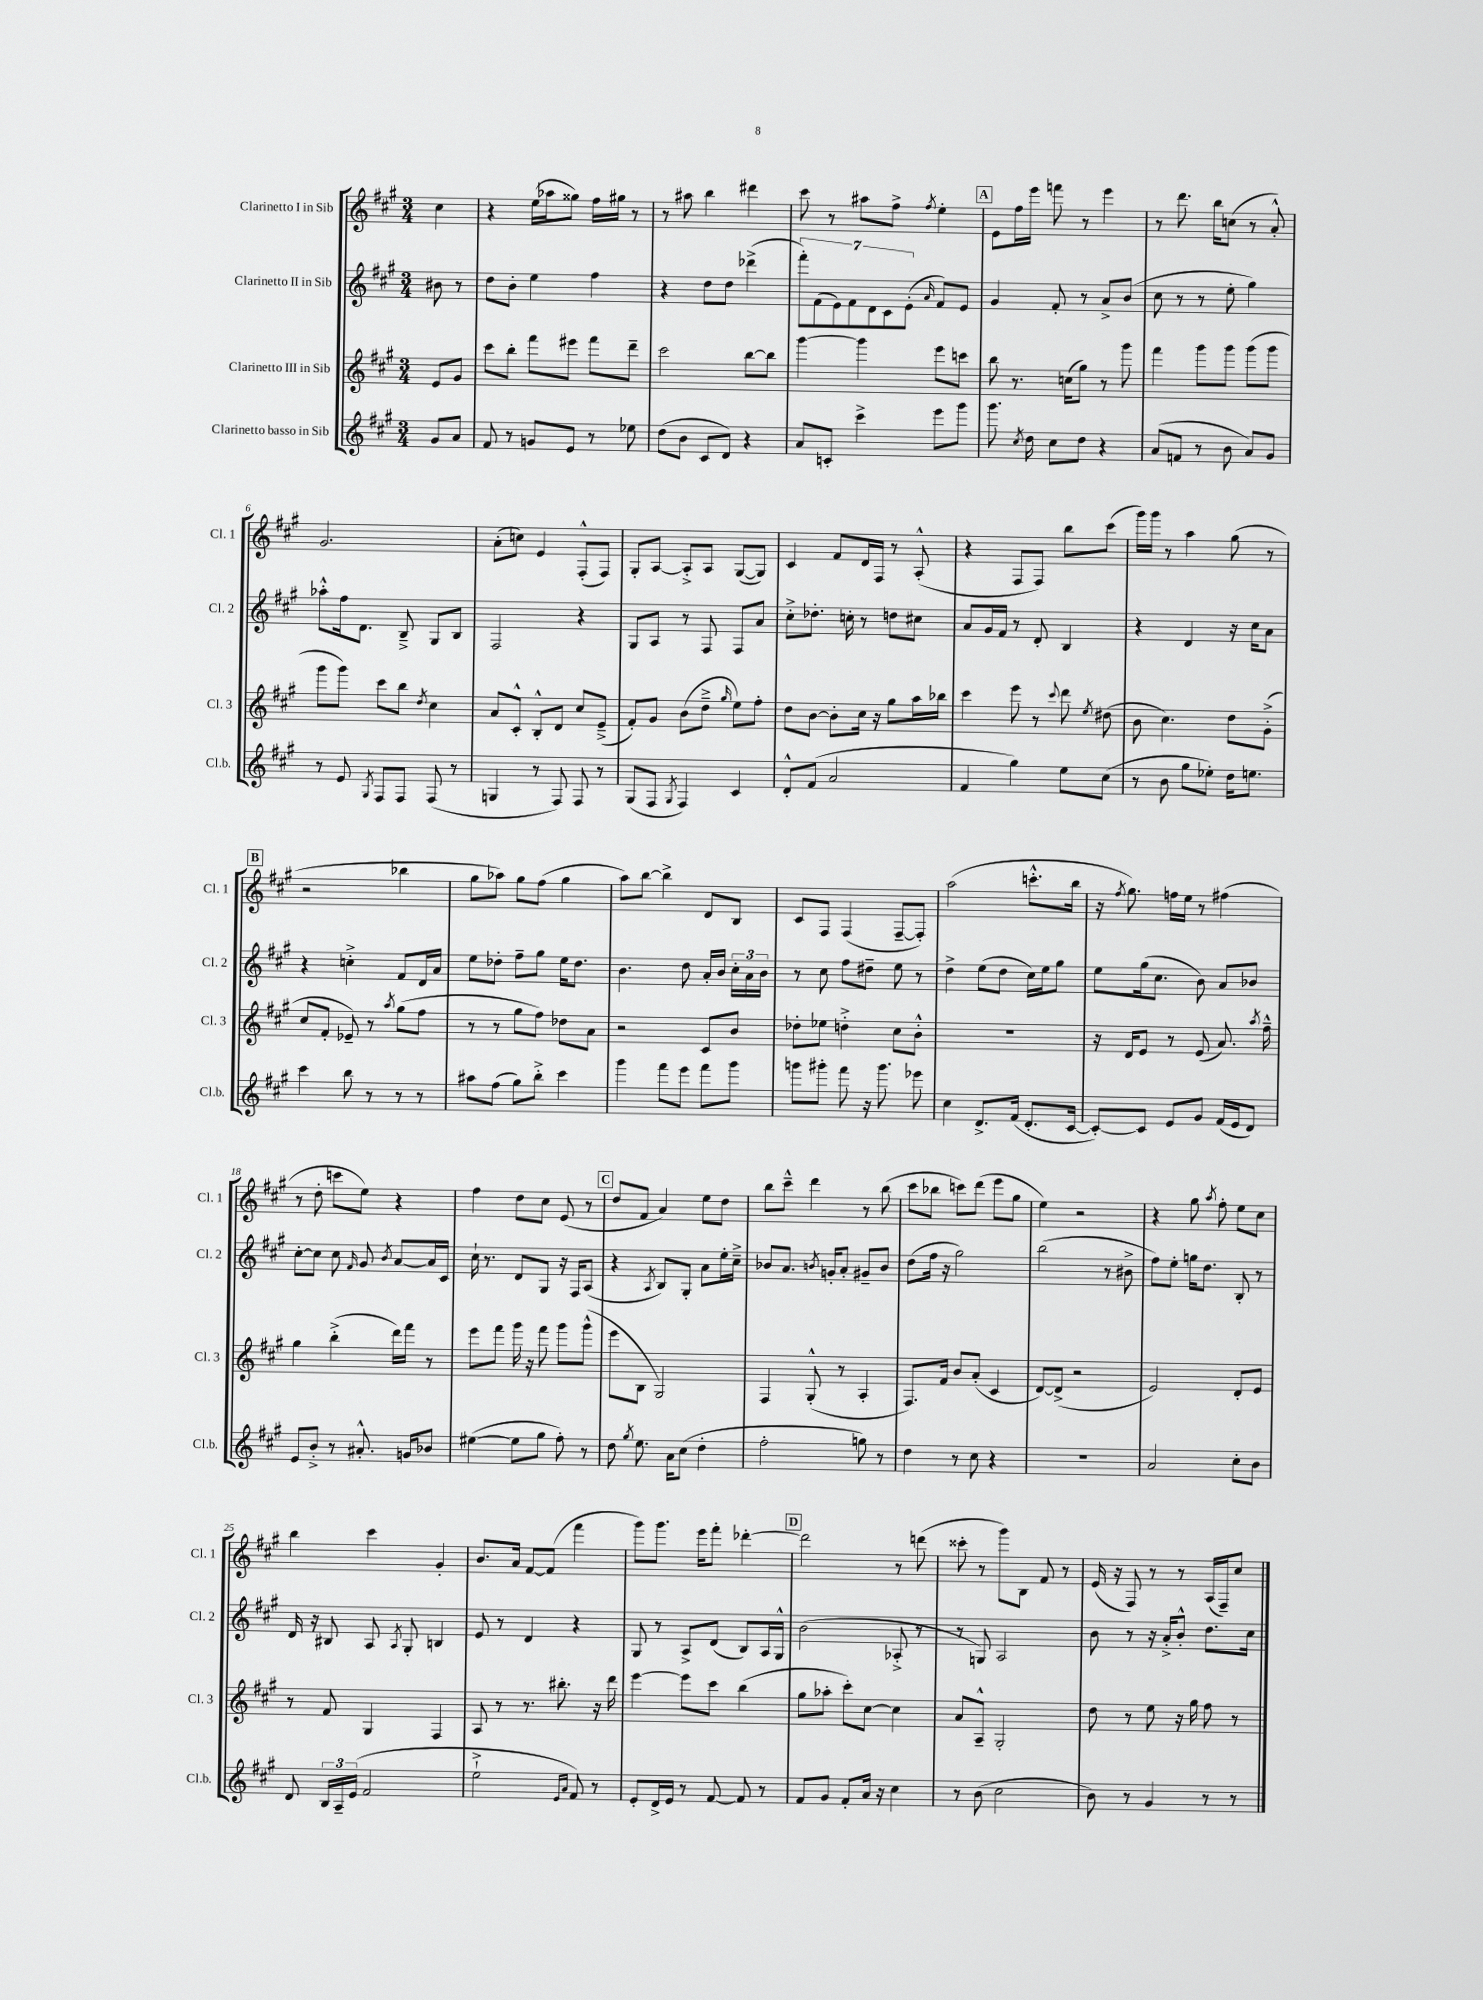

**kern	**kern	**kern	**kern
*staff4	*staff3	*staff2	*staff1
*clefG2	*clefG2	*clefG2	*clefG2
*k[f#c#g#]	*k[f#c#g#]	*k[f#c#g#]	*k[f#c#g#]
*M3/4	*M3/4	*M3/4	*M3/4
8g#/L	8e/L	8b#\	4cc#\
8a/J	8g#/J	8r	.
=	=	=	=
8f#/	8ccc#\L	8dd\L	4r
8r	8bb'\J	8b'\J	.
8g/L	8fff#\L	4ee\	(16ee\LL
.	.	.	16aa-\J
8e/J	8eee#\J	.	8gg##\J)
8r	8fff#\L	4ff#\	16ff#\LL
.	.	.	16gg#\JJ
8ee-\	8ddd~\J	.	8r
=	=	=	=
(8dd\L	2ccc#\	4r	8r
8b\J	.	.	8aa#\
8c#/L	.	8dd\L	4bb\
8d/J)	.	8dd\J	.
4r	[8bb\L	(4ddd-^\	4ddd#\
.	8bb\]J	.	.
=	=	=	=
8a/L	[4ggg#\	14fff#'\L)	8ccc#\
.	.	(14f#\	.
8c'/J	.	.	8r
.	.	14e\)	.
.	.	14f#\	.
4ccc#^\	4ggg#\]	.	8aa#\L
.	.	14d\	.
.	.	14c#\	.
.	.	.	8ff#^\J
.	.	(14e'\J	.
.	.	16qqa/	8qff#/
8eee\L	8eee\L	8f#/L)	4ee'\
8ggg#\J	8ccc\J	8e/J	.
=	=	=	=
8.ggg#\	8bb\	4g#/	8e\L
.	8.r	.	16ff#\L
8qcc#/	.	.	.
16dd\	.	.	16eee\JJ
8cc#\L	.	8f#'/	8fff\
.	(16cc\LK	.	.
8dd\J	8gg#\J)	8r	8r
4r	8r	8a^/L	4eee\
.	8ggg#\	(8b/J	.
=	=	=	=
(8a/L	4fff#\	8cc#\	8r
8f/J	.	8r	8.ddd\
8r	8ggg#\L	8r	.
.	.	.	16bb\LK
8b\	8ggg#\J	8ee'\	(8cc\J
8a/L)	(8ggg#\L	4gg#\)	8r
8g#/J	8ggg#\J	.	8a'^^/)
=	=	=	=
8r	8ggg#\L	8aa-'^^\L	2.g#/
8e/	8ggg#\J)	16ff#\k	.
.	.	8.d\J	.
8qG#/	.	.	.
8F#/L	8ccc#\L	.	.
8F#/J	8bb\J	8B~^/	.
.	8qdd/	.	.
(8F#/	4cc#\	8G#/L	.
8r	.	8B/J	.
=	=	=	=
4G/	8a/L	2F#/	(8a'\L
.	8c#'^^/J	.	8cc\J)
8r	8B'^^/L	.	4e/
8F#/)	8d/J	.	.
8F#/	8cc#/L	4r	(8F#'^^/L
8r	(8e~^/J	.	8F#/J)
=	=	=	=
(8G#/L	8f#'/L)	8G#/L	8G#'/L
8F#/J	8g#/J	8A/J	[8A/J
8qG#/	.	.	.
4F#/)	(8b\L	8r	8A'^/]L
.	8dd~^\J	8F#/	8A/J
.	16qqgg#/	.	.
4c#/	8ee\L)	8F#/L	([8G#/L
.	8ff#'\J	8a/J	8G#/]J)
=	=	=	=
8d'^^/L	8dd\L	8cc#'^\L	4c#/
(8f#/J	[8b\J	8.dd-'\J	.
2a/	8b'\]L	.	8f#/L
.	.	16cc'\	.
.	16cc#\Jk	8r	16d/L
.	16r	.	16F#/JJ
.	8gg#\L	8dd\L	8r
.	16aa\L	8cc#\J	(8A'^^/
.	16bb-\JJ	.	.
=	=	=	=
4f#/	4ccc#\	8a/L	4r
.	.	16g#/L	.
.	.	16f#/JJ	.
4gg#\)	8eee\	8r	8F#/L
.	8r	8d'/	8F#/J)
.	8qqccc#/	.	.
8ee\L	8ddd\	4B/	8bb\L
.	8qee/	.	.
(8cc#\J	(8dd#\	.	(8ccc#\J
=	=	=	=
8r	8b\	4r	16ggg#\LL)
.	.	.	16ggg#\JJ
8b\	4.cc#\)	.	8r
8gg#\L	.	4d/	4aa\
8ee-'\J)	.	.	.
16dd\LK	8dd\L	16r	(8gg#\
8.ee\J	.	16cc#\LK	.
.	(8g#'^\J	8a\J	8r
=	=	=	=
4ccc#\	8cc#/L	4r	2r
.	8f#'/J	.	.
8bb\	8e-~/)	4cc'^\	.
8r	8r	.	.
.	8qaa/	.	.
8r	(8gg#\L	8f#/L	4bb-\
8r	8ff#\J	16d/L	.
.	.	16a/JJ	.
=	=	=	=
8aa#\L	8r	8ee\L	8gg#\L
(8ff#\J	8r	8dd-'\J	8aa-\J)
8gg#\L)	8gg#\L	8ff#~\L	8gg#\L
8bb'^\J	8ff#\J)	8gg#\J	(8ff#\J
4ccc#\	8dd-\L	16ee\LK	4gg#\
.	.	8.dd-\J	.
.	8a\J	.	.
=	=	=	=
4ggg#\	2r	4.b\	8aa\L)
.	.	.	[8bb\J
8fff#\L	.	.	4bb^\]
8eee\J	.	8dd\	.
8fff#\L	8c#/L	16a'/LL	8d/L
.	.	16b/JJ	.
8ggg#\J	8b/J	24cc#'\LL	8B/J
.	.	24a\	.
.	.	24b\JJ	.
=	=	=	=
8ggg\L	8dd-'\L	8r	8c#/L
8ggg#'\J	8ee-\J	8cc#\	8F#/J
8fff#\	4dd'^\	8ff#\L	(4F#/
16r	.	8dd#~\J	.
8.ggg#\	.	.	.
.	8cc#\L	8ee\	[8F#~/L
8eee-\	8b'^^\J	8r	8F#'/]J)
=	=	=	=
4cc#\	2.r	4dd^\	(2aa\
8.d^/L	.	(8ee\L	.
.	.	8dd\J	.
(16f#/Jk	.	.	.
8.d'/L	.	16cc#\LL)	8.ccc'^^\L
.	.	16ee\J	.
.	.	8gg#\J	.
[16c#/Jk	.	.	16bb\Jk
=	=	=	=
8c#'/_L)	16r	8ee\L	16r
.	.	.	8qff#/
.	16d/LK	.	8.gg#\)
8c#/]J	8e/J	(16gg#\k	.
.	.	8.cc#\J	.
8e/L	8r	.	16ff\LL
.	.	.	16ee\JJ
8g#/J	(8e/	8b\)	8r
(16f#/LL	8.a/)	8a/L	(4ff#\
16e/J	.	.	.
8d/J)	.	8b-/J	.
.	8qaa/	.	.
.	16ff#~^^\	.	.
=	=	=	=
8e/L	4gg#\	[8cc#'\L	8r
8b'^/J	.	8cc#\]J	8dd'\
8r	(4bb'^\	8cc#\	8ccc\L
.	.	16qqf#/	.
8.a#'^^/	.	8g#/	8ee\J)
.	.	8qb/	.
.	16ddd\LL)	[8a/L	4r
16g/LK	16fff#\JJ	.	.
8b-/J	8r	16a/]L	.
.	.	16c#/JJ	.
=	=	=	=
([4ee#\	8eee\L	16cc#`\	4ff#\
.	.	8.r	.
.	8fff#\J	.	.
8ee#\]L	16ggg#\	8d/L	8dd\L
.	16r	.	.
8gg#\J	8fff#\	8G#/J	8cc#\J
8ff#'\)	8ggg#\L	16r	(8e/
.	.	16F#/LK	.
8r	(8ggg#^^\J	(8A/J	8r
=	=	=	=
8dd\	8eee\L	4r	8dd/L
8qgg#/	.	.	.
8.ee\	8B\J	.	8f#/J
.	.	8qA/	.
.	2G#/)	8B/L)	4a/)
16a\LK	.	.	.
(8cc#\J	.	8G#'/J	.
4dd'\	.	8a\L	8ee\L
.	.	16ee'\L	8dd\J
.	.	16cc#~^\JJ	.
=	=	=	=
2ff#'\	4F#/	8b-/L	8bb\L
.	.	8.a/J	8ccc#~^^\J
.	(8G#'^^/	.	4ddd\
.	.	8qb/	.
.	.	16g'/LK	.
.	8r	8a'/J	.
8gg\)	4A'/	8g#~/L	8r
8r	.	8b/J	(8bb\
=	=	=	=
4dd\	8.F#/L)	(8dd\L	8ccc#\L
.	.	16ff#\Jk	8bb-\J
.	16f#/Jk	16r	.
8r	8b/L	2gg#\)	8ccc\L)
8cc#\	(8a'/J	.	(8ddd\J
4r	4c#/	.	8eee\L
.	.	.	8gg#\J
=	=	=	=
2.r	[8d/L)	(2bb\	4ee\)
.	(8d^/]J	.	.
.	2r	.	2r
.	.	8r	.
.	.	8b#^\	.
=	=	=	=
2a/	2e/)	8ff#\L)	4r
.	.	8ee'\J	.
.	.	16gg\LK	8gg#\
.	.	8.dd\J	.
.	.	.	8qaa/
.	.	.	8ff#'\
8cc#'\L	8d'/L	8B'/	8ee\L
8b\J	8e/J	8r	8cc#\J
=	=	=	=
8d/	8r	16d/	4bb\
.	.	16r	.
24B/LL	8f#/	8B#/	.
24A~/	.	.	.
(24e/JJ	.	.	.
2f#/	4G#/	8A/	4ccc#\
.	.	8qA/	.
.	.	8G#'/	.
.	4F#/	4B/	4g#'/
=	=	=	=
2ee`^\	8A/	8e/	8.b/L
.	8r	8r	.
.	.	.	16a/Jk
.	8.r	4d/	[8f#/L
.	.	.	(8f#/]J
.	8.bb#'\	.	.
16qqe/LL	.	.	.
16qqa/JJ	.	.	.
8f#/)	.	4r	4fff#\
8r	16r	.	.
.	16ddd\	.	.
=	=	=	=
8e'/L	[4eee\	8G#/	8ggg#\L)
16d^/L	.	8r	8.ggg#\J
16e/JJ	.	.	.
8r	8eee\]L	8A^/L	.
.	.	.	16eee\LK
[8f#/	8ccc#\J	(8d/J	8fff#'\J
8f#/]	(4bb\	8B/L)	[4ddd-'\
8r	.	16A/L	.
.	.	16G#^^/JJ	.
=	=	=	=
8f#/L	8gg#\L	(2b\	2ddd-\]
8g#/J	8aa-'\J	.	.
8f#'/L	8ccc#'\L)	.	.
16a/Jk	[8cc#\J	.	.
16r	.	.	.
4cc#\	4cc#\]	8A-'^/	8r
.	.	8r	(8ddd\
=	=	=	=
8r	8a/L	8r	8ccc##'\
(8b\	8A~^^/J	8G/)	8r
2cc#\	2G#'/	2A/	8ggg#\L)
.	.	.	8B\J
.	.	.	8f#/
.	.	.	8r
=	=	=	=
8b\)	8dd\	8b\	(16e/
.	.	.	16r
8r	8r	8r	8F#/)
4g#/	8ee\	16r	8r
.	.	16a'^/LK	.
.	16r	8b'^^/J	8r
.	16gg#\	.	.
8r	8ff#\	8.dd\L	(16A/LL
.	.	.	16F#~/J)
8r	8r	.	8cc#/J
.	.	16cc#\Jk	.
==	==	==	==
*-	*-	*-	*-
